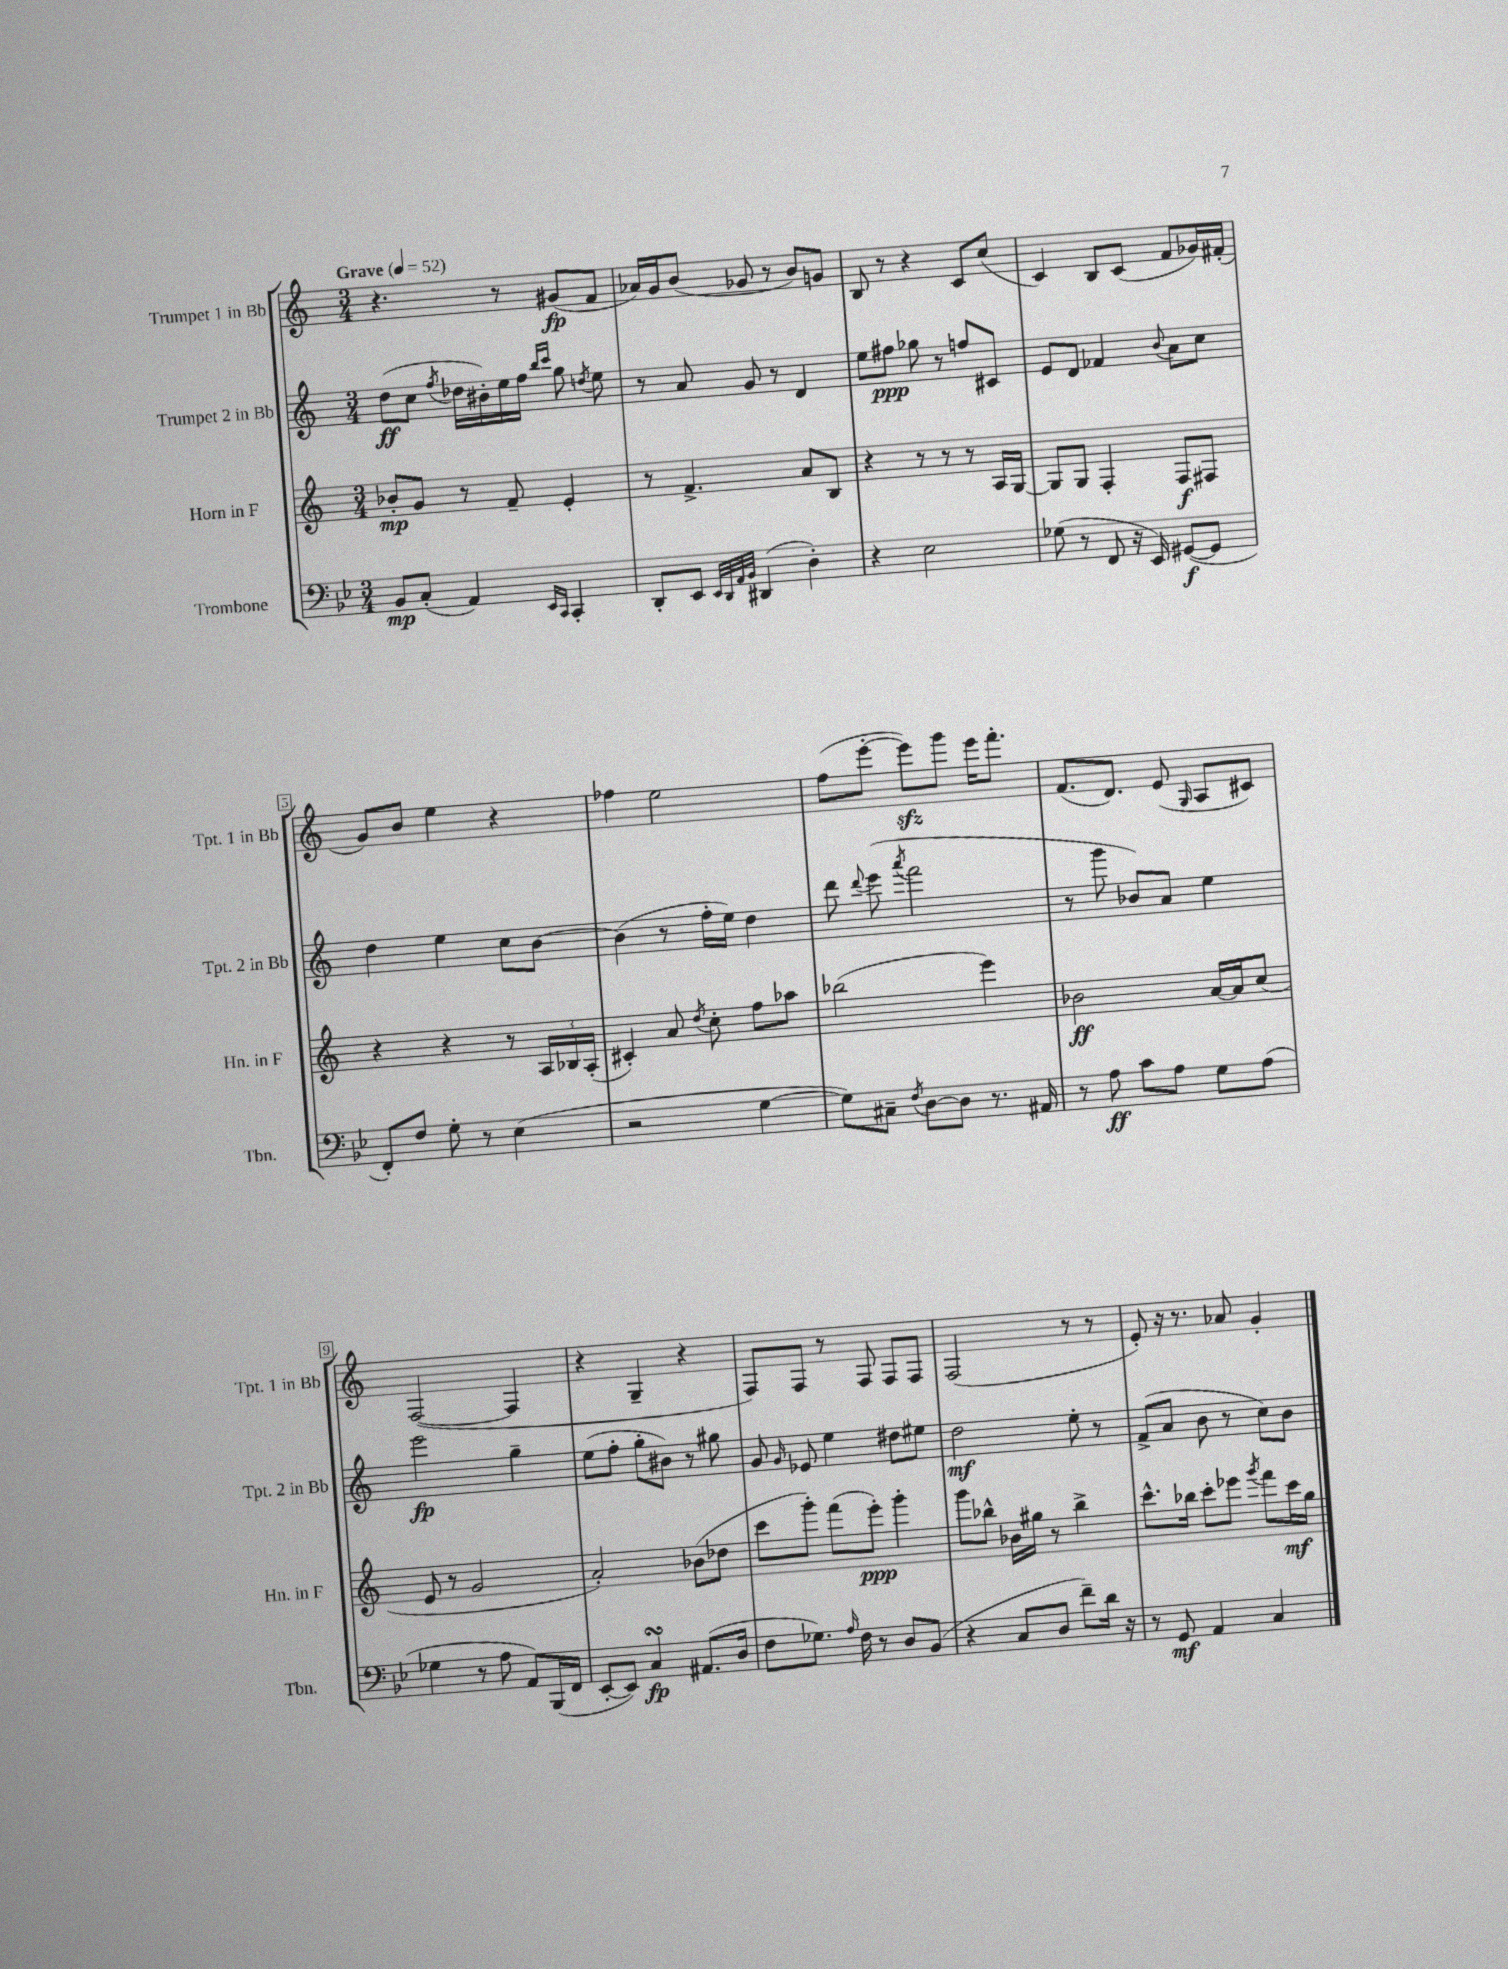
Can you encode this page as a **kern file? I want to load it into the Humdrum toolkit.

**kern	**dynam	**kern	**dynam	**kern	**dynam	**kern	**dynam
*part4	*part4	*part3	*part3	*part2	*part2	*part1	*part1
*staff4	*staff4	*staff3	*staff3	*staff2	*staff2	*staff1	*staff1
*I"Trombone	*	*I"Horn in F	*	*I"Trumpet 2 in Bb	*	*I"Trumpet 1 in Bb	*
*I'Tbn.	*	*I'Hn. in F	*	*I'Tpt. 2 in Bb	*	*I'Tpt. 1 in Bb	*
*clefF4	*	*clefG2	*	*clefG2	*	*clefG2	*
*k[b-e-]	*	*k[]	*	*k[]	*	*k[]	*
*M3/4	*	*M3/4	*	*M3/4	*	*M3/4	*
*MM52	*	*MM52	*	*MM52	*	*MM52	*
=1	=1	=1	=1	=1	=1	=1	=1
!	!	!	!	!	!	!LO:TX:a:B:t=Grave	!
8BB-/L	mp	8b-X'/L	mp	(8dd\L	ff	4.r	.
(8C'/J	.	8g/J	.	8cc\J	.	.	.
.	.	.	.	8qff/	.	.	.
4AA/)	.	8r	.	16dd-X\LL	.	.	.
.	.	.	.	16b#X'\)	.	.	.
.	.	8f~/	.	16ee\	.	8r	.
.	.	.	.	16ff\JJ	.	.	.
16qqEE-/LL	.	.	.	16qqbb/LL	.	.	.
16qqCC/JJ	.	.	.	16qqccc/JJ	.	.	.
4CC'/	.	4e'/	.	8gg\	.	(8g#X/L	fp
.	.	.	.	8qddn/	.	.	.
.	.	.	.	8ee\	.	8f/J	.
=2	=2	=2	=2	=2	=2	=2	=2
8DD'/L	.	8r	.	8r	.	16a-X/LL)	.
.	.	.	.	.	.	16g/J	.
8EE-/J	.	4.f^/	.	8a/	.	(8b/J	.
32qqEE-/LLL	.	.	.	.	.	.	.
32qqDD/	.	.	.	.	.	.	.
32qqAA/	.	.	.	.	.	.	.
32qqBB-/JJJ	.	.	.	.	.	.	.
(4DD#X/	.	.	.	8g/	.	8g-X/	.
.	.	.	.	8r	.	8r	.
4D'\)	.	8a/L	.	4d/	.	8b/L)	.
.	.	8B/J	.	.	.	8gn/J	.
=3	=3	=3	=3	=3	=3	=3	=3
4r	.	4r	.	8ee\L	.	8B/	.
.	.	.	.	8ff#X\J	ppp	8r	.
2E-\	.	8r	.	8gg-X\	.	4r	.
.	.	8r	.	8r	.	.	.
.	.	8r	.	8ffn/L	.	8c/L	.
.	.	16A/LL	.	8c#X/J	.	(8cc/J	.
.	.	[16G/JJ	.	.	.	.	.
=4	=4	=4	=4	=4	=4	=4	=4
(8G-X\	.	8G/L]	.	8e/L	.	4c/)	.
8r	.	8G/J	.	8d/J	.	.	.
8FF/	.	4F'/	.	4f-X/	.	8B/L	.
16r	.	.	.	.	.	(8c/J	.
16EE-/)	.	.	.	.	.	.	.
.	.	.	.	8qqb/	.	.	.
([8GG#X/L	f	8F/L	f	8a\L	.	8f/L	.
8GG#/J]	.	8F#X/J	.	8cc\J	.	16g-X/L)	.
.	.	.	.	.	.	(16f#X'/JJ	.
!!LO:LB:g=z
=5	=5	=5	=5	=5	=5	=5	=5
8FF'/L)	.	4r	.	4dd\	.	8g/L)	.
8F/J	.	.	.	.	.	8b/J	.
8G'\	.	4r	.	4ee\	.	4ee\	.
8r	.	.	.	.	.	.	.
(4E-\	.	8r	.	8cc\L	.	4r	.
.	.	24A/LL	.	[8b\J	.	.	.
.	.	24B-X/	.	.	.	.	.
.	.	(24A'/JJ	.	.	.	.	.
=6	=6	=6	=6	=6	=6	=6	=6
2r	.	4c#X'/)	.	(4b\]	.	4ff-X\	.
.	.	8a/	.	8r	.	2ee\	.
.	.	8qdd/	.	.	.	.	.
.	.	8cc'\	.	16ff'\LL	.	.	.
.	.	.	.	16ee\JJ)	.	.	.
[4G\	.	8ff\L	.	4dd\	.	.	.
.	.	8aa-X\J	.	.	.	.	.
=7	=7	=7	=7	=7	=7	=7	=7
8G\L])	.	(2bb-X\	.	8ddd\	.	(8ff\L	.
.	.	.	.	8qqddd/	.	.	.
8C#X~\J	.	.	.	(8eee\	.	[8eee'\J	.
8qF/	.	.	.	8qaaa/	.	.	.
[8D\L	.	.	.	2fff\	.	8eeezz\L])	.
8D\J]	.	.	.	.	.	8ggg\J	.
8.r	.	4eee\)	.	.	.	16eee\KL	.
.	.	.	.	.	.	8.fff'\J	.
16AA#X/	.	.	.	.	.	.	.
=8	=8	=8	=8	=8	=8	=8	=8
8r	.	2b-X\	ff	8r	.	(8.f/L	.
8A\	ff	.	.	8ggg\	.	.	.
.	.	.	.	.	.	8.d/J)	.
8c\L	.	.	.	8b-X/L)	.	.	.
8A\J	.	.	.	8a/J	.	(8e/	.
.	.	.	.	.	.	16qqG/	.
8G\L	.	[16a/LL	.	4ee\	.	8A/L	.
.	.	16a/J]	.	.	.	.	.
(8A\J	.	(8cc/J	.	.	.	8c#X/J)	.
!!LO:LB:g=z
=9	=9	=9	=9	=9	=9	=9	=9
4G-X\	.	8e/	.	2eee\	fp	([2F/	.
.	.	8r	.	.	.	.	.
8r	.	2g/	.	.	.	.	.
8A\	.	.	.	.	.	.	.
8AA/L)	.	.	.	4gg~\	.	4F/]	.
(16BBB-/L	.	.	.	.	.	.	.
16FF/JJ	.	.	.	.	.	.	.
=10	=10	=10	=10	=10	=10	=10	=10
[8EE-'/L	.	2a'/)	.	(8ee\L	.	4r	.
8EE-/J])	.	.	.	8ff'\J	.	.	.
4CsSSS/	fp	.	.	8gg'\L	.	4G~/	.
.	.	.	.	8b#X\J)	.	.	.
(8.AA#X/L	.	(8b-X\L	.	8r	.	4r	.
.	.	8dd-X\J	.	8gg#X\	.	.	.
16D/Jk	.	.	.	.	.	.	.
=11	=11	=11	=11	=11	=11	=11	=11
8F\L	.	8ccc\L	.	8g/	.	8F/L)	.
.	.	.	.	16qqg/	.	.	.
8.G-X\J)	.	8ggg'\J)	.	8e-X/	.	8F/J	.
.	.	(8fff\L	.	4ee\	.	8r	.
16qqA/	.	.	.	.	.	.	.
16F\	.	.	.	.	.	.	.
8r	.	8eee'\J)	ppp	.	.	8F/	.
8D/L	.	4ggg'\	.	8dd#X\L	.	8F/L	.
(8BB-/J	.	.	.	8ee#X\J	.	8F/J	.
=12	=12	=12	=12	=12	=12	=12	=12
4r	.	8ggg\L	.	2dd\	mf	(2F/	.
.	.	8bb-X^^\J	.	.	.	.	.
8C/L	.	16b-X\LL	.	.	.	.	.
.	.	16gg#X\JJ	.	.	.	.	.
8D/J	.	8r	.	.	.	.	.
8f~\L)	.	4bb-^\	.	8ee'\	.	8r	.
16d\Jk	.	.	.	8r	.	8r	.
16r	.	.	.	.	.	.	.
=13	=13	=13	=13	=13	=13	=13	=13
8r	.	8.ccc^^\L	.	(8f^/L	.	8e'/)	.
8GG/	mf	.	.	8a/J	.	16r	.
.	.	16bb-X\Jk	.	.	.	8.r	.
4AA/	.	8ccc'\L	.	8b\	.	.	.
.	.	8eee-X\J	.	8r	.	8a-X/	.
.	.	8qggg/	.	.	.	.	.
4C/	.	8fff\L	.	8cc\L)	.	4g'/	.
.	.	16ccc\L	mf	8b\J	.	.	.
.	.	16gg\JJ	.	.	.	.	.
==	==	==	==	==	==	==	==
*-	*-	*-	*-	*-	*-	*-	*-
